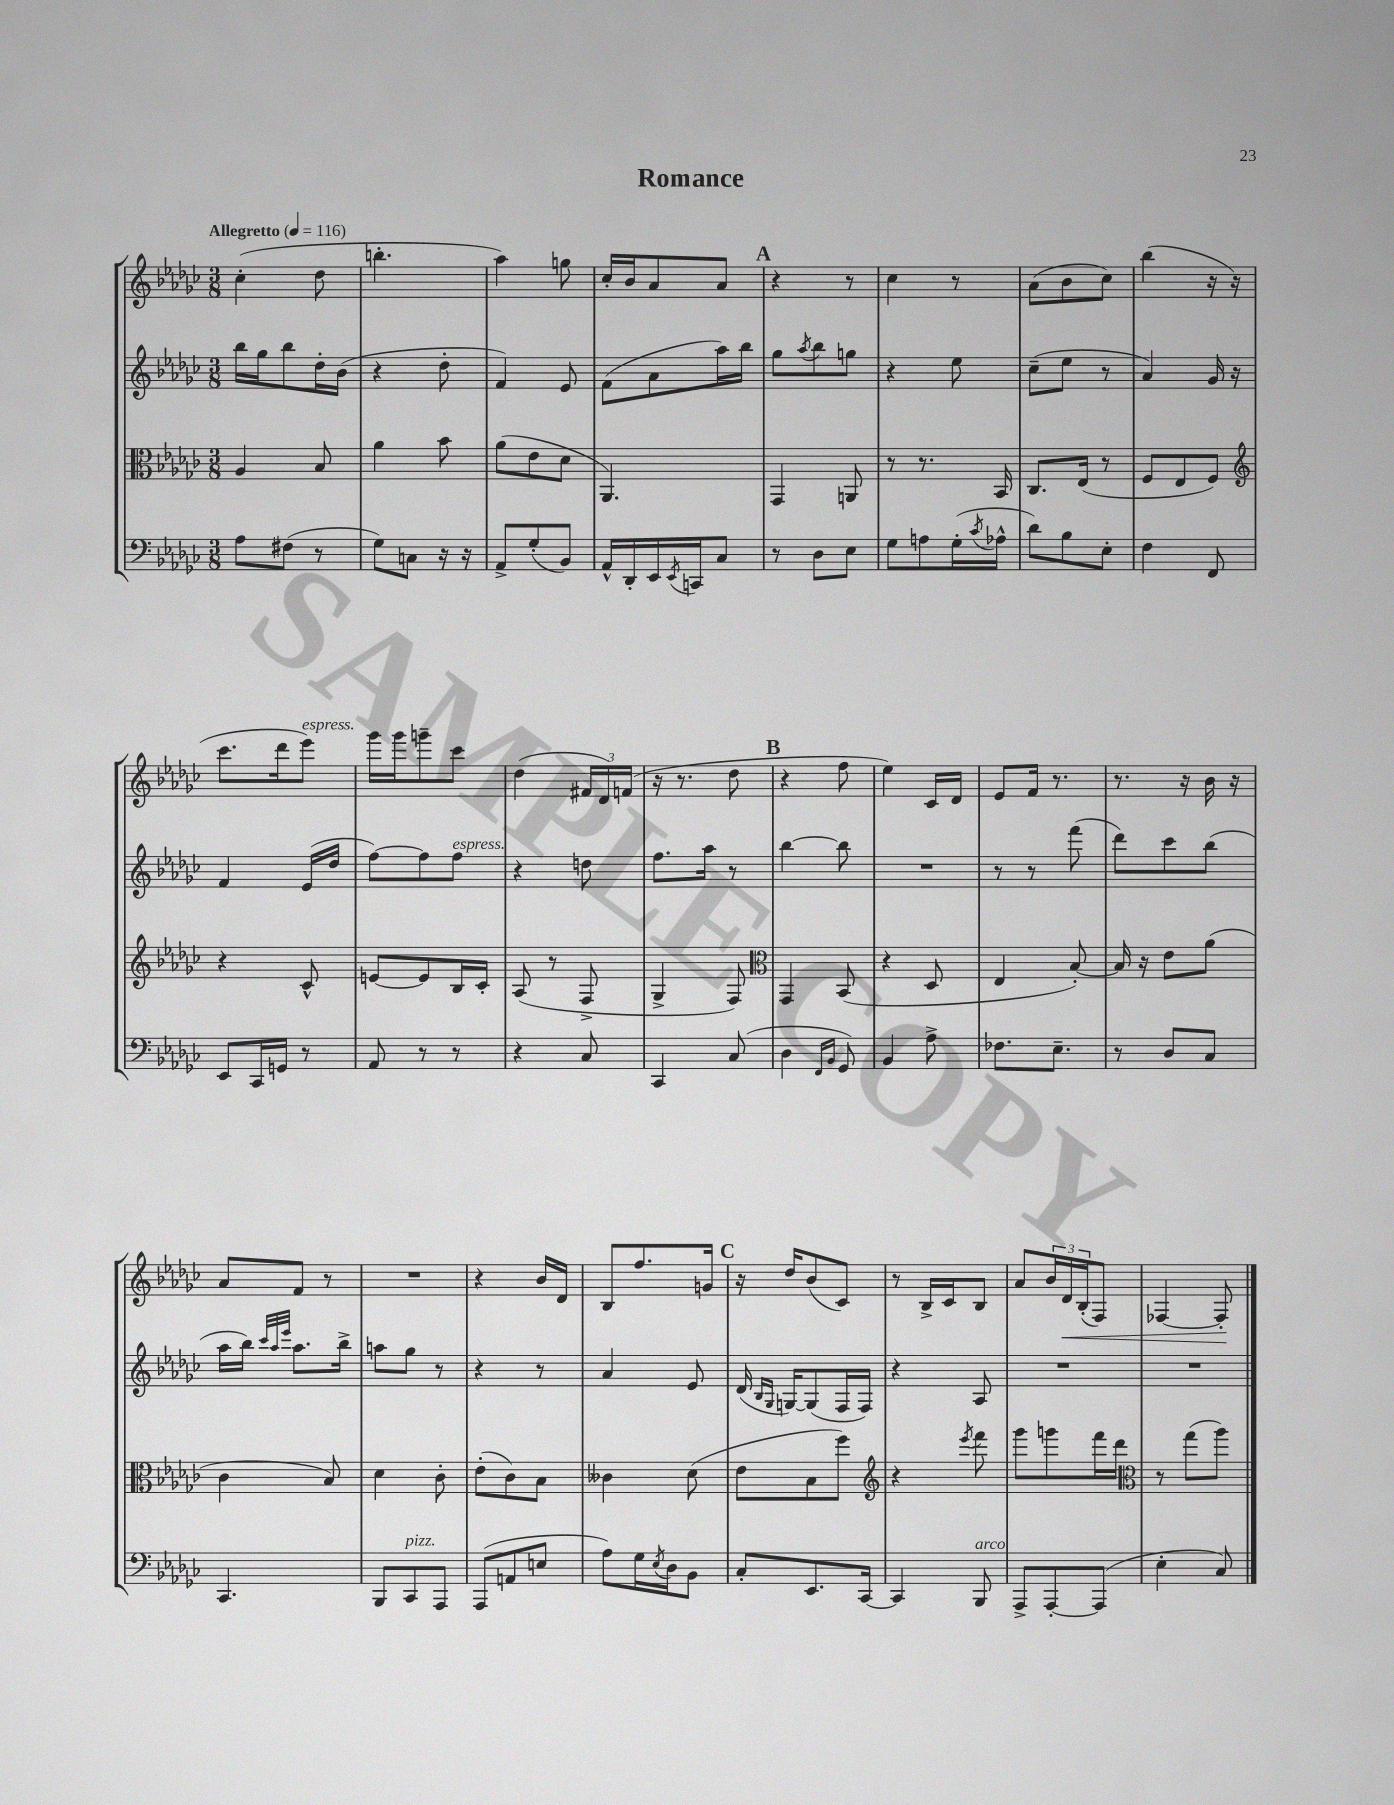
\header { title = "Romance" }
<<
\new StaffGroup <<
\new Staff = "s0" {
    \clef treble \key ges \major \numericTimeSignature \time 3/8 \tempo "Allegretto" 4 = 116
    ces''4-.( des''8 |
    b''4.-. |
    aes''4) g''8 |
    ces''16-. bes'16 aes'8 aes'8 |
    \mark \markup { \bold "A" } r4 r8 |
    ces''4 r8 |
    aes'8( bes'8 ces''8) |
    bes''4( r16 r16 |
    ces'''8. des'''16 ees'''8^\markup { \italic "espress." }) |
    ges'''16 ges'''16 g'''8-- ces'''8 |
    des''4( \tuplet 3/2 { fis'16 des'16) f'16( } |
    r16 r8. des''8 |
    \mark \markup { \bold "B" } r4 f''8 |
    ees''4) ces'16 des'16 |
    ees'8 f'16 r8. |
    r8. r16 bes'16 r16 |
    aes'8 f'8 r8 |
    R4. |
    r4 bes'16 des'16 |
    bes8 f''8. g'16 |
    \mark \markup { \bold "C" } r16 des''16 bes'8( ces'8) |
    r8 bes16-> ces'16 bes8 |
    aes'8 \tuplet 3/2 { bes'16 des'16\< bes16-.( } f8) |
    fes4~ fes8-.\! \bar "|." |
}
\new Staff = "s1" {
    \clef treble \key ges \major \numericTimeSignature \time 3/8
    bes''16 ges''16 bes''8 des''16-. bes'16( |
    r4 des''8-. |
    f'4) ees'8 |
    f'8( aes'8 aes''16) bes''16 |
    \mark \markup { \bold "A" } ges''8 \acciaccatura { aes''8 } bes''8 g''8 |
    r4 ees''8 |
    ces''8--( ees''8 r8 |
    aes'4) ges'16 r16 |
    f'4 ees'16( des''16 |
    f''8~) f''8 f''8^\markup { \italic "espress." } |
    r4 d''8 |
    f''8. aes''16 r8 |
    \mark \markup { \bold "B" } bes''4~ bes''8 |
    R4. |
    r8 r8 f'''8( |
    des'''8) ces'''8 bes''8( |
    aes''16 bes''16) \grace { ces'''32 aes''32 ees'''32 } aes''8. bes''16-> |
    a''8 ges''8 r8 |
    r4 r8 |
    aes'4 ees'8 |
    \mark \markup { \bold "C" } des'16( \grace { bes16 ges16 } g16~) g8( f16 f16) |
    r4 aes8 |
    R4. |
    R4. \bar "|." |
}
\new Staff = "s2" {
    \clef alto \key ges \major \numericTimeSignature \time 3/8
    aes4 bes8 |
    aes'4 bes'8 |
    aes'8( ees'8 des'8 |
    aes,4.) |
    \mark \markup { \bold "A" } ges,4 a,8 |
    r8 r8. bes,16 |
    ces8. ees16( r8 |
    f8 ees8 f8) |
    \clef treble r4 ces'8-^ |
    e'8~ e'8 bes16 ces'16-. |
    aes8( r8 f8-> |
    ges4-> f8) |
    \mark \markup { \bold "B" } \clef alto ges,4 bes,8( |
    r4 des8 |
    ees4 bes8~-.) |
    bes16 r16 ees'8 aes'8( |
    ces'4 bes8) |
    des'4 ces'8-. |
    ees'8-.( ces'8) bes8 |
    ceses'4 des'8( |
    \mark \markup { \bold "C" } ees'8 bes8 f''8) |
    \clef treble r4 \acciaccatura { ees'''8 } f'''8 |
    ges'''8 g'''8 f'''16 des'''16 |
    \clef alto r8 ges''8( aes''8) \bar "|." |
}
\new Staff = "s3" {
    \clef bass \key ges \major \numericTimeSignature \time 3/8
    aes8 fis8( r8 |
    ges8) c8 r16 r16 |
    aes,8-> ges8-.( bes,8) |
    aes,16-^ des,16-. ees,16 \acciaccatura { ees,8 } c,16 ces8 |
    \mark \markup { \bold "A" } r8 des8 ees8 |
    ges8 a8 ges16-.( \acciaccatura { ces'8 } aes16-^ |
    des'8) bes8 ees8-. |
    f4 f,8 |
    ees,8 ces,16 g,16 r8 |
    aes,8 r8 r8 |
    r4 ces8 |
    ces,4 ces8( |
    \mark \markup { \bold "B" } des4 \grace { f,16 bes,16 } ges,8) |
    bes,4 aes8-> |
    fes8. ees8.-- |
    r8 des8 ces8 |
    ces,4. |
    bes,,8 ces,8^\markup { \italic "pizz." } aes,,8 |
    aes,,8( a,8 e8 |
    aes8) ges16 \acciaccatura { ees8 } des16 bes,8 |
    \mark \markup { \bold "C" } ces8-. ees,8. ces,16~ |
    ces,4 bes,,8^\markup { \italic "arco" } |
    aes,,8-> aes,,8~-. aes,,8( |
    ees4-. ces8) \bar "|." |
}
>>
>>
\layout { \context { \Score \remove "Bar_number_engraver" } }
